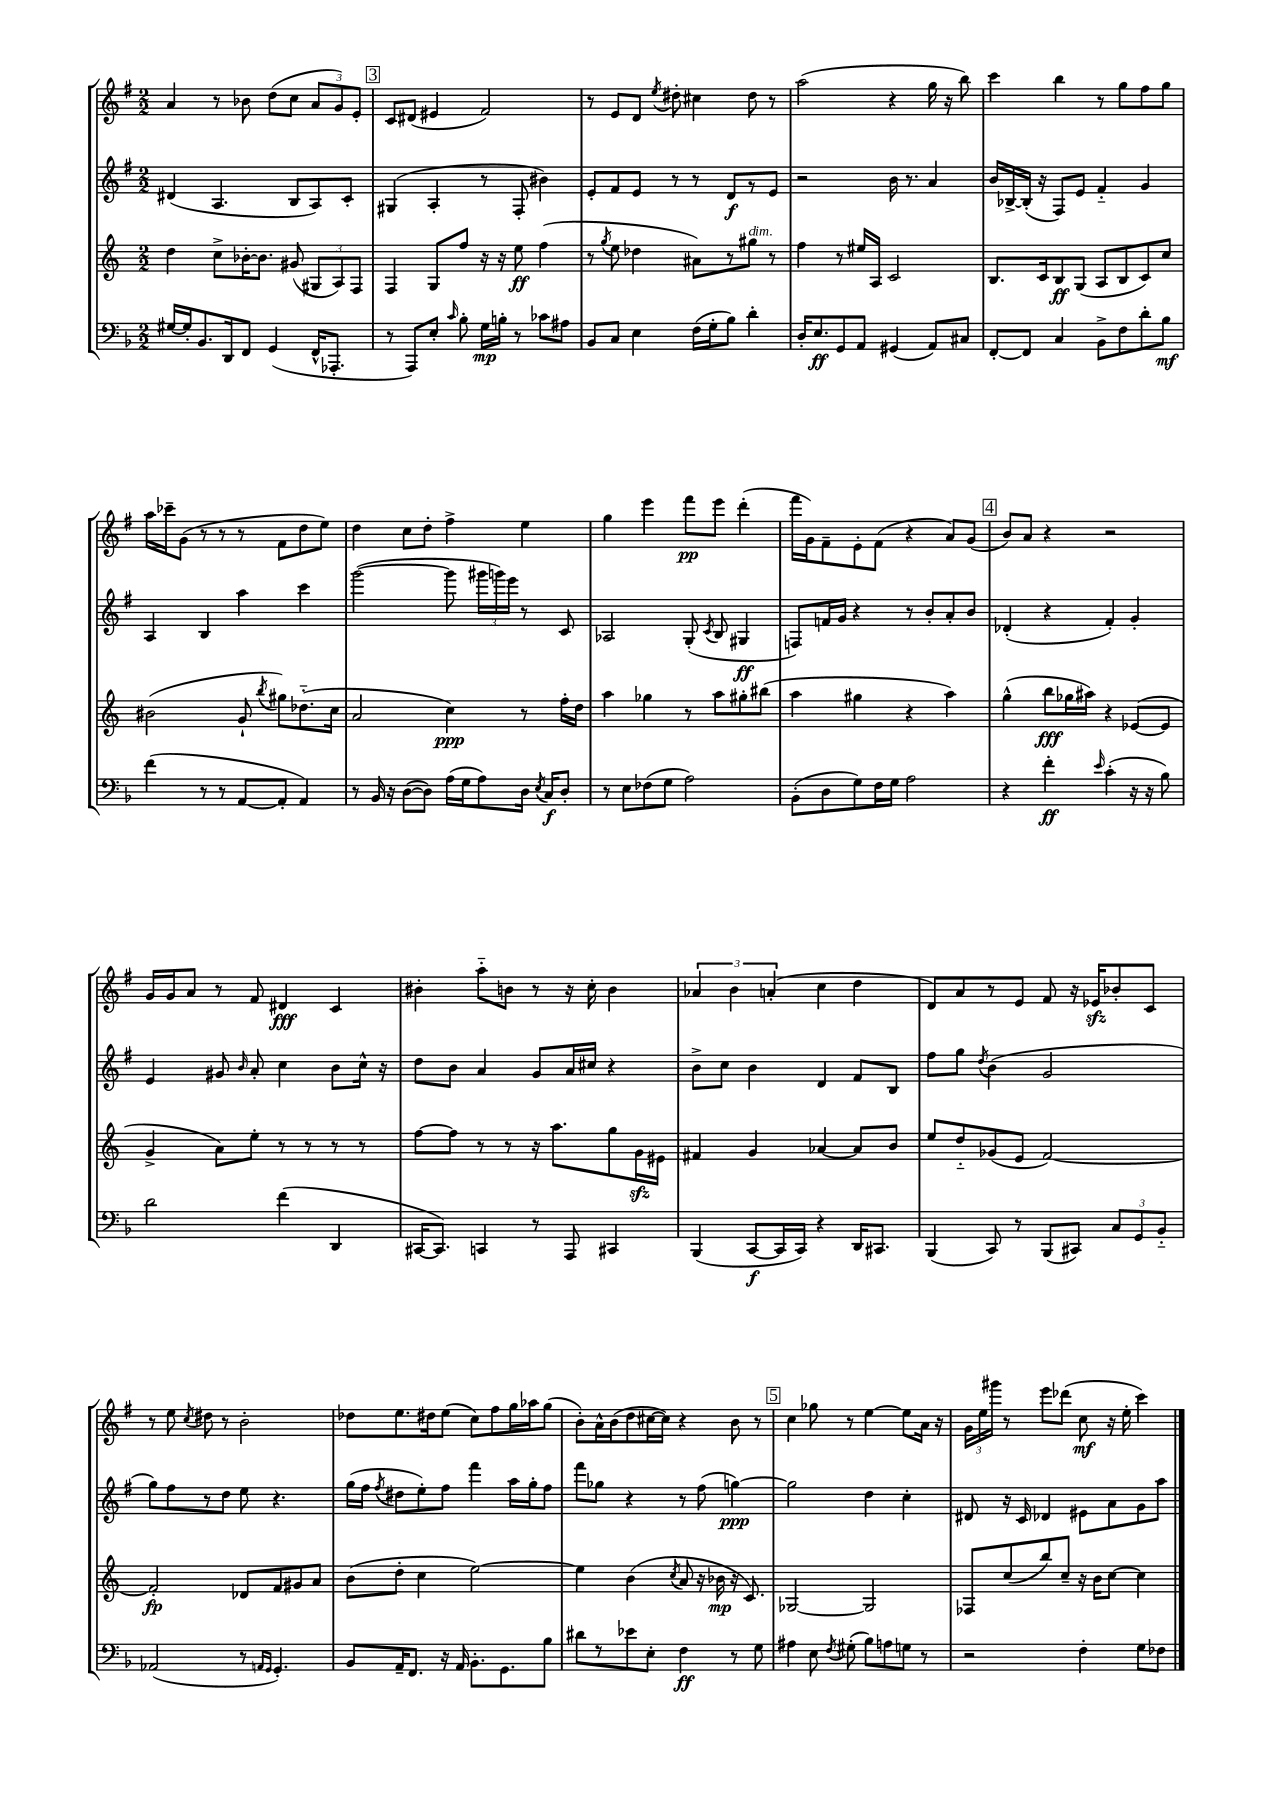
<<
\new StaffGroup <<
\new Staff = "s0" {
    \clef treble \key g \major \numericTimeSignature \time 2/2
    \autoBeamOff a'4 r8 bes'8 d''8[( c''8] \tuplet 3/2 { a'8[ g'8) e'8]-. } |
    \mark \markup { \box "3" } c'8[ dis'8]( eis'4 fis'2) |
    r8 e'8[ d'8] \acciaccatura { e''8 } dis''8-. cis''4 dis''8 r8 |
    a''2( r4 g''16 r16 b''8) |
    c'''4 b''4 r8 g''8[ fis''8 g''8] |
    a''16[ ces'''16-- g'8]( r8 r8 r8 fis'8[ d''8 e''8]) |
    d''4 c''8[ d''8]-. fis''4-> e''4 |
    g''4 e'''4 fis'''8[\pp e'''8] d'''4-.( |
    fis'''16[ g'16) fis'8-- e'8-. fis'8]( r4 a'8[) g'8]( |
    \mark \markup { \box "4" } b'8[) a'8] r4 r2 |
    g'16[ g'16 a'8] r8 fis'8 dis'4\fff c'4 |
    bis'4-. a''8[-_ b'8] r8 r16 c''16-. b'4 |
    \tuplet 3/2 { aes'4 b'4 a'4-.( } c''4 d''4 |
    d'8[) a'8 r8 e'8] fis'8 r16 ees'16[\sfz bes'8-. c'8] |
    r8 e''8 \acciaccatura { c''8 } dis''8 r8 b'2-. |
    des''8[ e''8. dis''16 e''8]( c''8[) fis''8 g''16 aes''16 g''8]( |
    b'8[-.) a'16-^ b'16( d''8 cis''16~ cis''16]) r4 b'8 r8 |
    \mark \markup { \box "5" } c''4 ges''8 r8 e''4~ e''8[ a'16] r16 |
    \tuplet 3/2 { g'16[ e''16 gis'''16] } r8 e'''8[ des'''8]( c''8\mf r16 e''16-. c'''4) \bar "|." |
}
\new Staff = "s1" {
    \clef treble \key g \major \numericTimeSignature \time 2/2
    \autoBeamOff dis'4( a4. b8[ a8) c'8]-. |
    \mark \markup { \box "3" } gis4( a4-. r8 fis8-. bis'4) |
    e'8[-. fis'8 e'8] r8 r8 d'8[\f r8 e'8] |
    r2 b'16 r8. a'4 |
    b'16[ bes16~-> bes16]-.( r16 fis8[) e'8] fis'4-_ g'4 |
    a4 b4 a''4 c'''4 |
    g'''2~( g'''8 \tuplet 3/2 { gis'''16[ g'''16) e'''16] } r8 c'8 |
    aes2 g8-.( \acciaccatura { c'8 } b8 gis4\ff |
    f8[) f'16 g'16] r4 r8 b'8[-. a'8-. b'8] |
    \mark \markup { \box "4" } des'4-.( r4 fis'4-.) g'4-. |
    e'4 gis'8 \grace { b'16 } a'8-. c''4 b'8[ c''16]-^ r16 |
    d''8[ b'8] a'4 g'8[ a'16 cis''16] r4 |
    b'8[-> c''8] b'4 d'4 fis'8[ b8] |
    fis''8[ g''8] \acciaccatura { d''8 } b'4( g'2 |
    g''8[) fis''8 r8 d''8] e''8 r4. |
    g''16[( fis''16] \acciaccatura { fis''8 } dis''8[ e''8-.) fis''8] fis'''4 a''16[ g''16-. fis''8] |
    fis'''8[ ges''8] r4 r8 fis''8( g''4~\ppp) |
    \mark \markup { \box "5" } g''2 d''4 c''4-. |
    dis'8 r16 c'16 des'4 eis'8[ a'8 g'8 a''8] \bar "|." |
}
\new Staff = "s2" {
    \clef treble \key c \major \numericTimeSignature \time 2/2
    \autoBeamOff d''4 c''8[-> bes'16~-. bes'8.] gis'8( \tuplet 3/2 { gis8[ a8) f8] } |
    \mark \markup { \box "3" } f4 g8[ f''8] r16 r16 e''8\ff f''4( |
    r8 \acciaccatura { g''8 } e''8 des''4 ais'8[) r8 gis''8]^\markup { \italic "dim." } r8 |
    f''4 r8 eis''16[ a16] c'2 |
    b8.[ c'16 b8\ff g8]( a8[ b8 c'8) c''8] |
    bis'2( g'8-! \acciaccatura { b''8 } gis''8[) des''8.-_( c''16] |
    a'2 c''4\ppp) r8 f''16[-. d''16] |
    a''4 ges''4 r8 a''8[ gis''8-. bis''8]( |
    a''4 gis''4 r4 a''4) |
    \mark \markup { \box "4" } g''4-^( b''8[\fff ges''16 ais''16]) r4 ees'8[~( ees'8] |
    g'4-> a'8[) e''8]-. r8 r8 r8 r8 |
    f''8[~ f''8] r8 r8 r16 a''8.[ g''8 g'16\sfz eis'16] |
    fis'4 g'4 aes'4~ aes'8[ b'8] |
    e''8[ d''8-_ ges'8( e'8] f'2~) |
    f'2-.\fp des'8[ f'8 gis'8 a'8] |
    b'8[( d''8]-. c''4 e''2~) |
    e''4 b'4( \acciaccatura { c''8 } a'8 r16 bes'16\mp r16 c'8.) |
    \mark \markup { \box "5" } ges2~ ges2 |
    fes8[ c''8( b''8) c''8]-- r16 b'16[ c''8]~ c''4 \bar "|." |
}
\new Staff = "s3" {
    \clef bass \key f \major \numericTimeSignature \time 2/2
    \autoBeamOff gis16[~ gis16-. bes,8. d,16 f,8] g,4( f,16[-^ aes,,8.]-. |
    \mark \markup { \box "3" } r8 a,,8[) e8]-. \grace { c'16 } bes8-. g16[\mp b16]-. r8 ces'8[ ais8] |
    bes,8[ c8] e4 f16[( g16-. bes8]) d'4-. |
    d16[-. e8.\ff g,8 a,8] gis,4( a,8[) cis8] |
    f,8[~-. f,8] c4 bes,8[-> f8 d'8-. bes8]\mf |
    f'4( r8 r8 a,8[~ a,8]-. a,4) |
    r8 bes,16 r16 d8[~( d8]) a16[( g16 a8) d16] \acciaccatura { e8 } c16[\f d8]-. |
    r8 e8[ fes8( g8] a2) |
    bes,8[-.( d8 g8) f16 g16] a2 |
    \mark \markup { \box "4" } r4 f'4-.\ff \grace { e'16 } c'4-.( r16 r16 bes8) |
    d'2 f'4( d,4 |
    cis,16[~ cis,8.]) c,4 r8 a,,8 cis,4 |
    bes,,4( c,8[~\f c,16 c,16]) r4 d,16[ cis,8.] |
    bes,,4( c,8) r8 bes,,8[( cis,8]) \tuplet 3/2 { c8[ g,8 bes,8]-_ } |
    aes,2( r8 \grace { a,16[ g,16] } g,4.-.) |
    bes,8[ a,16-- f,8.] r16 a,16 bes,8.[-. g,8. bes8] |
    dis'8[ r8 ees'8 e8]-. f4\ff r8 g8 |
    \mark \markup { \box "5" } ais4 e8 \acciaccatura { f8 } gis8-.( bes8[) a8 g8] r8 |
    r2 f4-. g8[ fes8] \bar "|." |
}
>>
>>
\layout { \context { \Score \remove "Bar_number_engraver" } }
